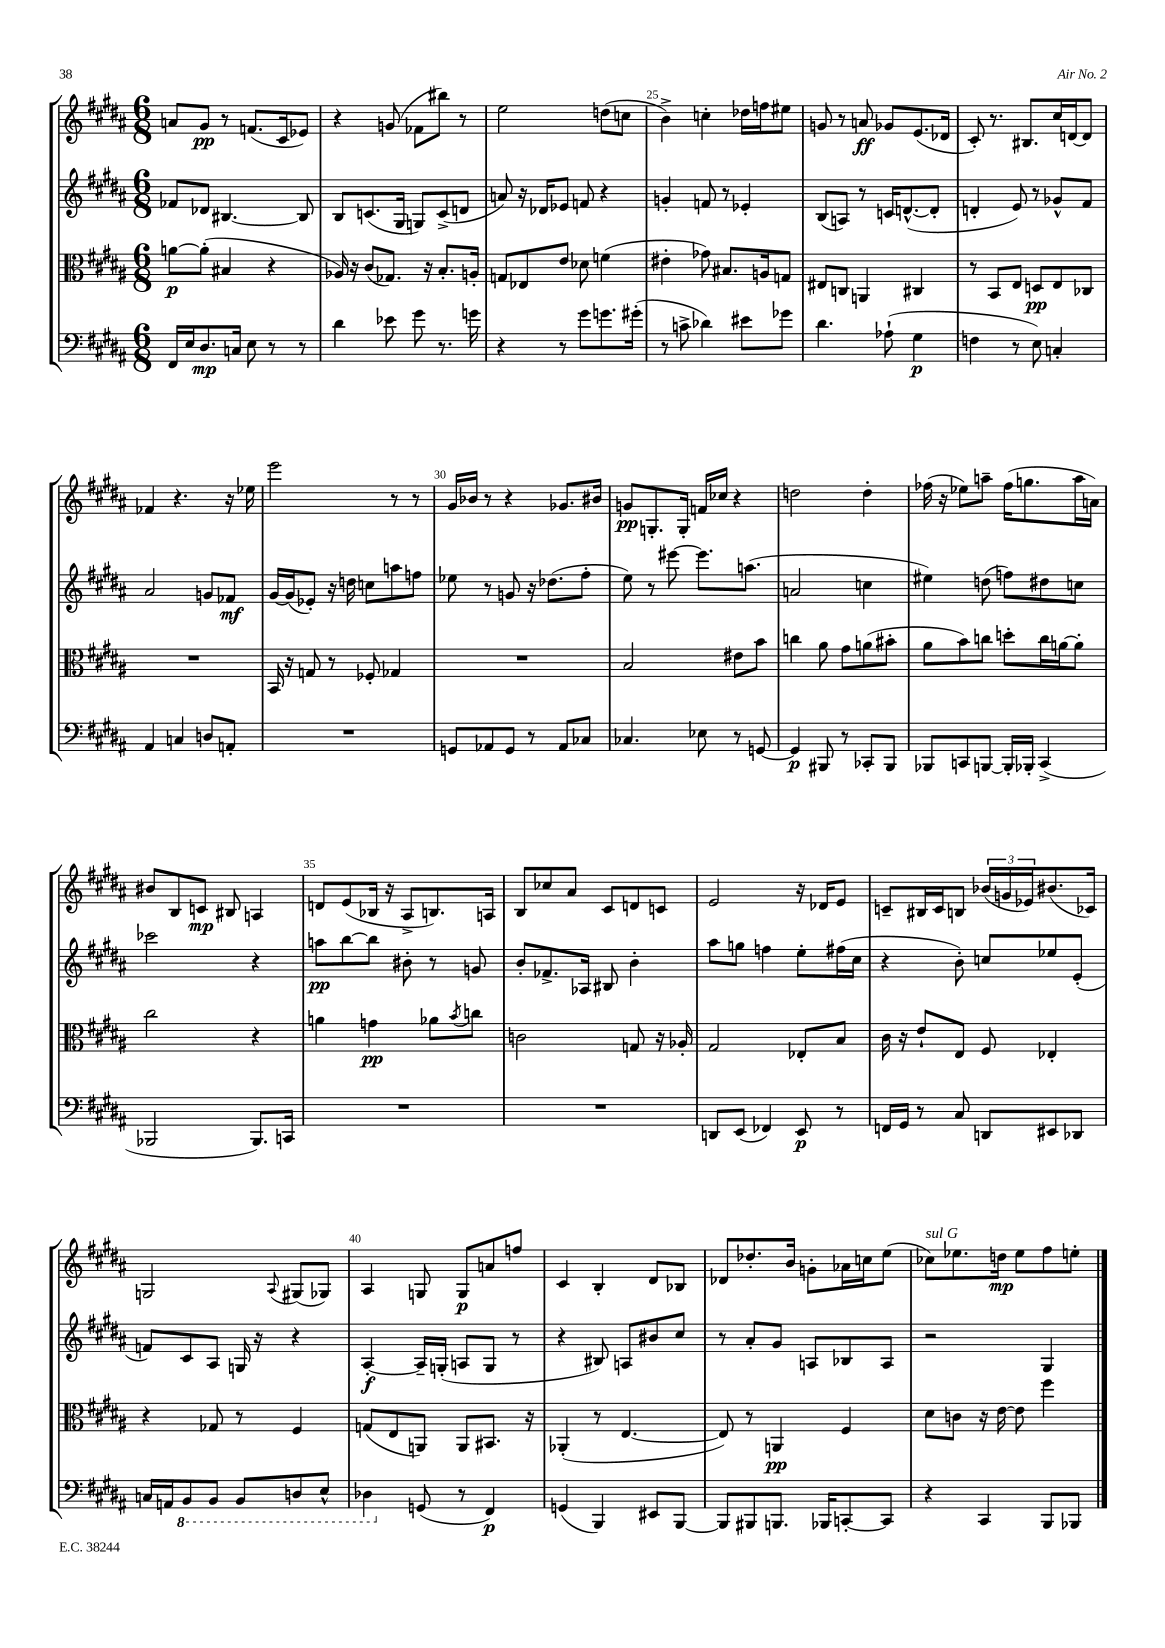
<<
\new StaffGroup <<
\new Staff = "s0" {
    \clef treble \key b \major \numericTimeSignature \time 6/8
    a'8 gis'8\pp r8 f'8.( cis'16 ees'8) |
    r4 g'8( fes'8 bis''8) r8 |
    e''2 d''8( c''8 |
    b'4->) c''4-. des''16 f''16 eis''8 |
    g'8 r8 a'8\ff ges'8 e'8.( des'16 |
    cis'8-.) r8. bis8. cis''16 d'16~ d'8 |
    fes'4 r4. r16 ees''16 |
    e'''2 r8 r8 |
    gis'16 bes'16 r8 r4 ges'8. bis'16 |
    g'8\pp g8.-. g16-. f'16 ces''16 r4 |
    d''2 d''4-. |
    fes''16( r16 ees''8) a''8-- fes''16( g''8. a''16 a'16) |
    bis'8 b8 c'8\mp bis8 a4 |
    d'8 e'8( bes16 r16 ais8-> b8.) a16 |
    b8 ces''8 ais'8 cis'8 d'8 c'8 |
    e'2 r16 des'16 e'8 |
    c'8-- bis16 c'16 b8 \tuplet 3/2 { bes'16( g'16 ees'16) } bis'8.( ces'16) |
    g2 \appoggiatura { ais8 } gis8( ges8) |
    ais4 g8 g8\p a'8 f''8 |
    cis'4 b4-. dis'8 bes8 |
    des'8 des''8.-. b'16 g'8-. aes'16 c''16 e''8( |
    ces''8^\markup { \italic "sul G" }) ees''8. d''16\mp ees''8 fis''8 e''8-. \bar "|." |
}
\new Staff = "s1" {
    \clef treble \key b \major \numericTimeSignature \time 6/8
    fes'8 des'8 bis4.~ bis8 |
    b8 c'8.( gis16 g8) c'8->( d'8 |
    a'8) r16 des'16 ees'8 f'8 r4 |
    g'4-. f'8 r8 ees'4-. |
    b8( a8) r8 c'16 d'8.~-^( d'8-. |
    d'4-. e'8) r8 ges'8-^ fis'8 |
    ais'2 g'8 fes'8\mf |
    gis'16~ gis'16( ees'8-.) r16 d''16 c''8 a''8 f''8 |
    ees''8 r8 g'8 r16 des''8.( fis''8-. |
    e''8) r8 eis'''8~ eis'''8. a''8.( |
    a'2 c''4 |
    eis''4) d''8( f''8) dis''8 c''8 |
    ces'''2 r4 |
    a''8\pp b''8~ b''8 bis'8-. r8 g'8 |
    b'8-. fes'8.-> aes16 bis8 b'4-. |
    ais''8 g''8 f''4 e''8-. fis''16( cis''16 |
    r4 b'8-.) c''8 ees''8 e'8-.( |
    f'8) cis'8 ais8 g16 r16 r4 |
    ais4~-.\f ais16-- g16-.( a8 g8 r8 |
    r4 bis8) a8 bis'8 cis''8 |
    r8 ais'8-. gis'8 a8 bes8 a8 |
    r2 gis4 \bar "|." |
}
\new Staff = "s2" {
    \clef alto \key b \major \numericTimeSignature \time 6/8
    a'8~\p a'8-.( bis4 r4 |
    aes16) r16 cis'8( ges8.) r16 b8.-. a16-. |
    g8 ees8 e'8 des'8 f'4( |
    eis'4-. ges'8) bis8. a16 g8 |
    eis8 c8 a,4 cis4 |
    r8 b,8 e8 d8\pp e8 ces8 |
    R2. |
    b,16 r16 g8 r8 fes8-. ges4 |
    R2. |
    b2 eis'8 b'8 |
    c''4 ais'8 gis'8 a'8( bis'8-. |
    ais'8 b'8) c''8 d''8-. c''16 a'16~ a'8-. |
    cis''2 r4 |
    a'4 g'4\pp aes'8 \acciaccatura { b'8 } c''8 |
    c'2 g8 r16 aes16-. |
    gis2 ees8-. b8 |
    cis'16 r16 e'8-! e8 fis8 ees4-. |
    r4 ges8 r8 fis4 |
    g8( e8 a,8) a,8 bis,8. r16 |
    aes,4-.( r8 e4.~ |
    e8) r8 a,4\pp fis4 |
    dis'8 c'8 r16 e'16~ e'8 fis''4 \bar "|." |
}
\new Staff = "s3" {
    \clef bass \key b \major \numericTimeSignature \time 6/8
    fis,16 e16 dis8.\mp c16 e8 r8 r8 |
    dis'4 ees'8 gis'8 r8. g'16 |
    r4 r8 gis'8 g'8. gis'16-.( |
    r8 c'8-> des'4) eis'8 ges'8 |
    dis'4. aes8-!( gis4\p |
    f4 r8 e8) c4-. |
    ais,4 c4 d8 a,8-. |
    R2. |
    g,8 aes,8 g,8 r8 aes,8 ces8 |
    ces4. ees8 r8 g,8~ |
    g,4\p bis,,8 r8 ces,8-. bis,,8 |
    bes,,8 c,8 b,,8~ b,,16-. bes,,16-. c,4->( |
    bes,,2 bes,,8.) c,16 |
    R2. |
    R2. |
    d,8 e,8( fes,4) e,8\p r8 |
    f,16 gis,16 r8 cis8 d,8 eis,8 des,8 |
    c16 a,16 \ottava #-1 b,,8 b,,8 b,,8 d,8 e,8-^ |
    des,4 \ottava #0 g,8( r8 fis,4\p) |
    g,4( b,,4) eis,8 b,,8~ |
    b,,8 bis,,8 b,,8. bes,,16 c,8~-. c,8 |
    r4 cis,4 b,,8 bes,,8 \bar "|." |
}
>>
>>
\layout { \context { \Score currentBarNumber = #22 \override BarNumber.break-visibility = ##(#f #t #t) barNumberVisibility = #(every-nth-bar-number-visible 5) } }
